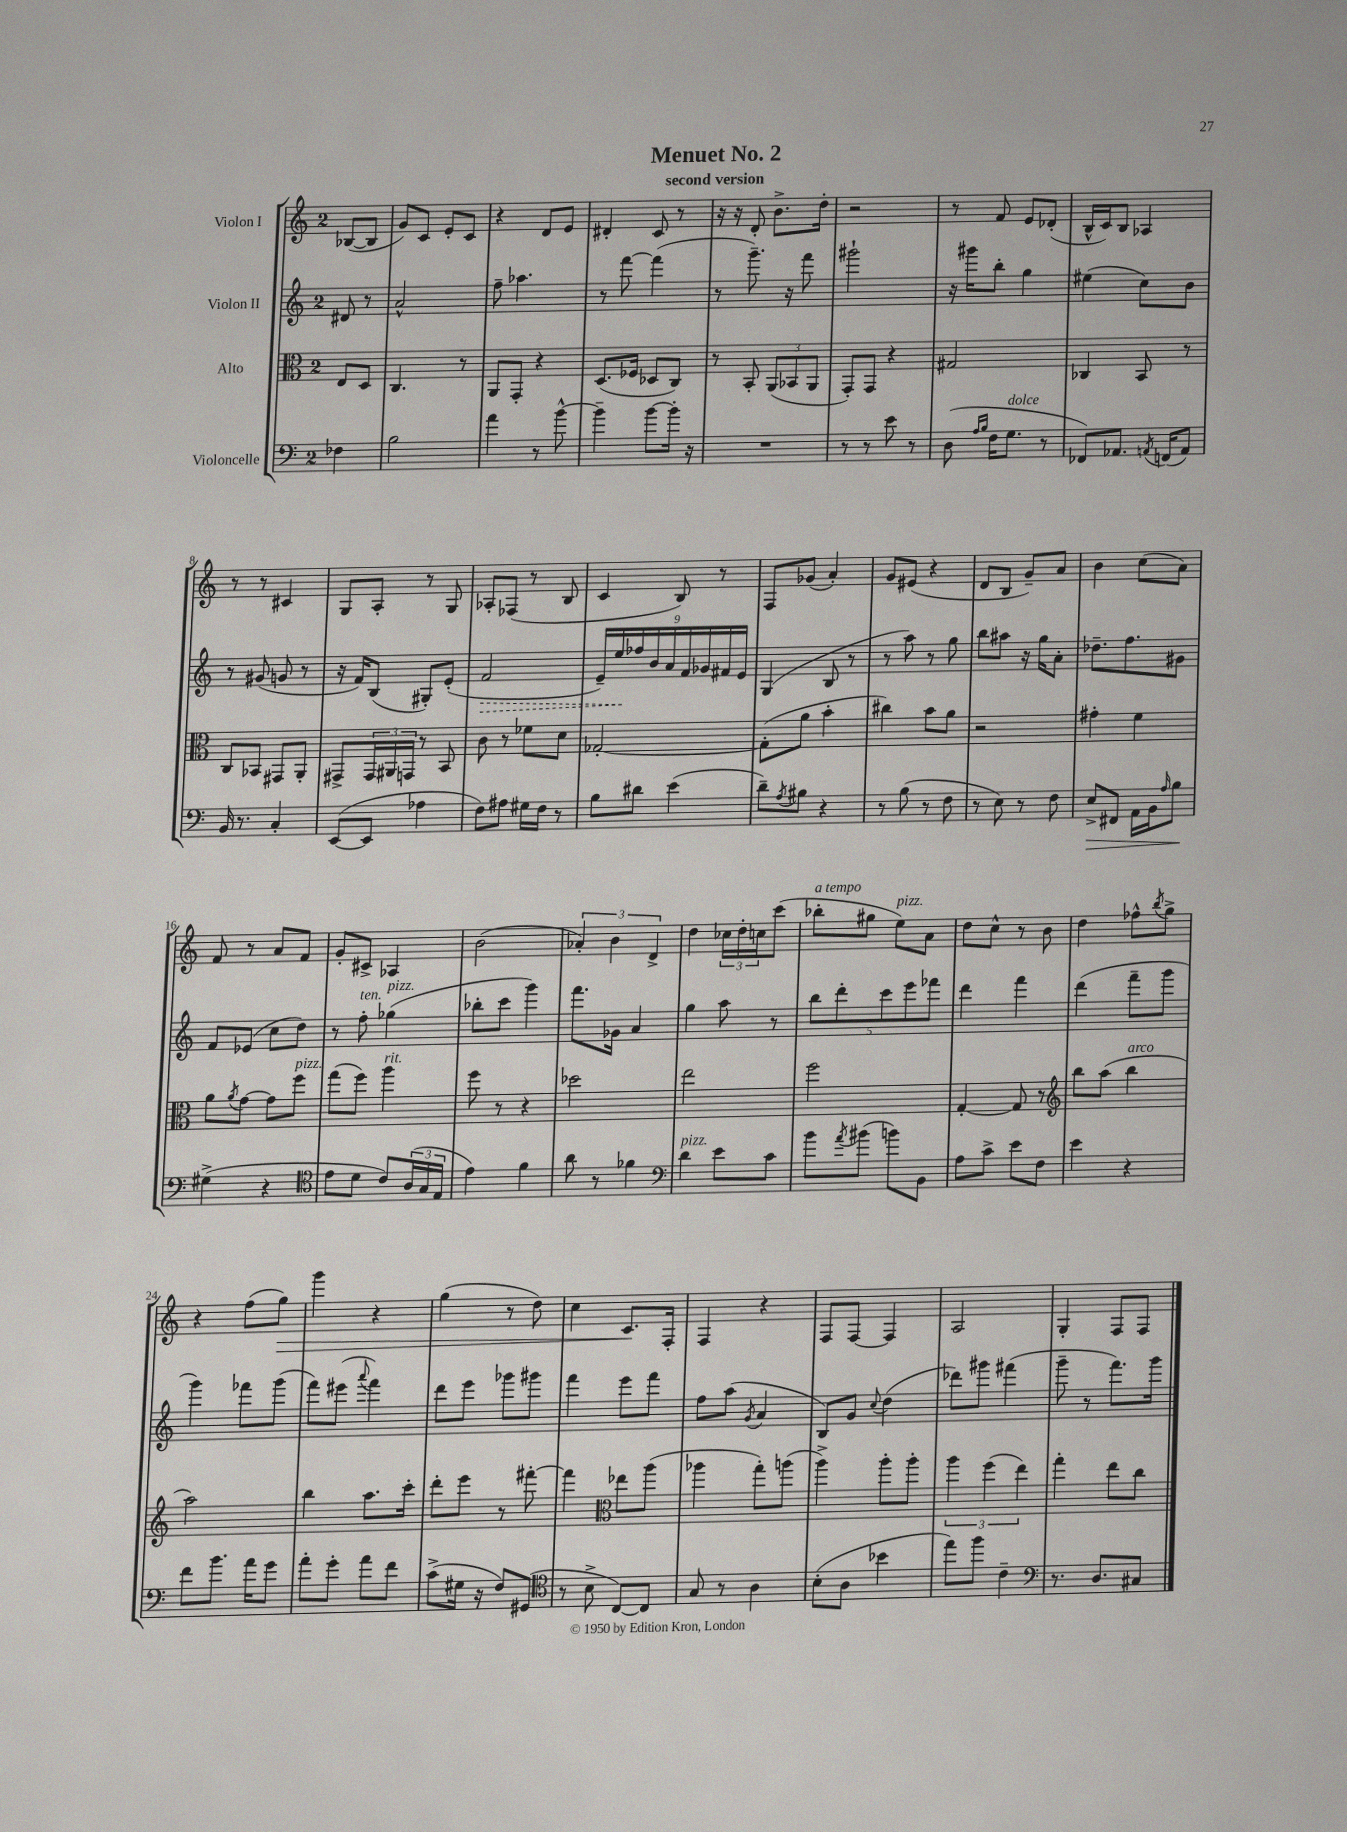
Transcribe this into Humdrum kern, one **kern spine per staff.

**kern	**kern	**kern	**kern
*staff4	*staff3	*staff2	*staff1
*clefF4	*clefC3	*clefG2	*clefG2
*k[]	*k[]	*k[]	*k[]
*M2/4	*M2/4	*M2/4	*M2/4
4F-	8E	8d#	([8B-
.	8D	8r	8B-]
=	=	=	=
2B	4.C	2a^^	8g)
.	.	.	8c
.	.	.	8e'
.	8r	.	8c
=	=	=	=
4a	8AA	8ff~	4r
.	8GG'	4.aa-	.
8r	4r	.	8d
[8b^^	.	.	8e
=	=	=	=
4b~]	(8.D	8r	4d#'
.	.	[8fff	.
.	16F-	.	.
[8b	8D-	(4fff]	8c
16b']	8C)	.	8r
16r	.	.	.
=	=	=	=
2r	8r	8r	16r
.	.	.	16r
.	8BB'	8.ggg~)	8d'
.	(12AA	.	8.b^
.	.	16r	.
.	12BB-	.	.
.	.	8fff	.
.	12AA	.	.
.	.	.	16dd'
=	=	=	=
8r	8GG')	2ggg#`	2r
8r	8GG	.	.
8e	4r	.	.
8r	.	.	.
=	=	=	=
(8D	2G#	16r	8r
.	.	16ggg#	.
16qqA	.	.	.
16qqB	.	.	.
16F	.	8bb'	8f
8.G	.	.	.
.	.	4gg	8e
8r	.	.	(8d-'
=	=	=	=
8FF-)	4C-	(4ee#	16B^^
.	.	.	16c)
8.AA-	.	.	8B
.	8BB	8cc)	4A-
8qAA	.	.	.
(16FF	.	.	.
8AA)	8r	8b	.
=	=	=	=
16BB	8C	8r	8r
8.r	.	.	.
.	8BB-	(8g#	8r
4C'	8GG#	8g	4c#
.	8AA'	8r	.
=	=	=	=
([8EE	8GG#^	16r	8G
.	.	16f)	.
8EE]	24GG#	(8B	8A'
.	24AA#	.	.
.	24GG	.	.
4A-	8r	8G#')	8r
.	8BB	(8e'	8G
=	=	=	=
8F)	8c	2f	8A-'
8A#	8r	.	(8F-
16G#	8f-	.	8r
16F	.	.	.
8r	8d	.	8B
=	=	=	=
8B	[2G-'	18e~)	4c
.	.	18ee	.
.	.	18ff-	.
8d#	.	.	.
.	.	18b	.
.	.	18a	.
(4e	.	.	8B)
.	.	18f	.
.	.	18g-	.
.	.	.	8r
.	.	18f#	.
.	.	18e	.
=	=	=	=
8d~)	(8G-']	(4G	8F
8qA	.	.	.
8B#	8a	.	(8g-
4r	4b'	8B	4a')
.	.	8r	.
=	=	=	=
8r	4cc#)	8r	8g
(8B	.	8aa)	(8e#
8r	8b	8r	4r
8F	8a	8gg	.
=	=	=	=
8r	2r	8bb	8d
8E)	.	8aa#	8B
8r	.	16r	8g~)
.	.	16gg	.
8F	.	8a'	8a
=	=	=	=
8E^	4g#'	8.dd-~	4b
8FF#	.	.	.
.	.	8.ff	.
16AA	4f	.	(8cc
16BB	.	.	.
16qqA	.	.	.
8B	.	8g#	8a)
=	=	=	=
(4G#^	8a	8f	8f
.	8qa	.	.
.	[8g	(8e-	8r
4r	8g]	8cc	8a
.	8ff	8dd)	8f
=	=	=	=
*clefC4	*	*	*
8e	(8gg	8r	8g'
8d	8ff)	8ff'	8c#^
8c)	4aa	(4gg-	4A-
(24A	.	.	.
24G	.	.	.
24E	.	.	.
=	=	=	=
4e)	8ff	8bb-'	(2b
.	8r	8ccc	.
4f	4r	4ggg)	.
=	=	=	=
8a	2dd-	8.fff	6a-')
8r	.	.	.
.	.	.	6b
.	.	16g-	.
4f-	.	4a	.
.	.	.	6d^
=	=	=	=
*clefF4	*	*	*
4d	2ee	4gg	4dd
8e	.	8aa	24cc-
.	.	.	24dd'
.	.	.	24cc
8c	.	8r	(8ccc
=	=	=	=
8b	2ff	10bb	8bb-'
.	.	10ddd'	.
8qa	.	.	.
(8b#	.	.	8gg#
.	.	10ccc	.
8b)	.	.	8ee)
.	.	10eee	.
8BB	.	.	8a
.	.	10fff-	.
=	=	=	=
8A	[4G'	4ddd	8dd
8c^	.	.	8cc^^
8e	8G]	4fff	8r
8F	8r	.	8b
=	=	=	=
*	*clefG2	*	*
4e	8bb	(4ddd	4dd
.	(8aa	.	.
4r	4bb	8fff~	8ff-^^
.	.	.	8qbb
.	.	8ggg	8gg^
=	=	=	=
8f	2aa)	4ggg)	4r
8.b	.	.	.
.	.	8fff-	(8ff
16a	.	.	.
8g	.	(8ggg	8gg)
=	=	=	=
8a'	4bb	8fff)	4ggg
8g'	.	(8eee#	.
.	.	8qqaaa	.
8a	8.aa	4fff)	4r
8f	.	.	.
.	16ccc'	.	.
=	=	=	=
(8c^	8ddd'	8ddd	(4gg
16G#	8eee	8eee	.
16r	.	.	.
8F)	8r	8ggg-	8r
(8GG#	[8fff#'	8ggg#	8dd)
=	=	=	=
*clefC4	*	*	*
8r	4fff#]	4fff	4cc
8B^	.	.	.
*	*clefC3	*	*
[8C)	8ee-	8eee	8.c
8C]	(8aa	8fff	.
.	.	.	16F'
=	=	=	=
8G	4aa-	8ff	4F
8r	.	(8aa	.
.	.	8qg	.
4A	8gg')	4a	4r
.	(8aa	.	.
=	=	=	=
(8B'	4aa^)	8B)	8F
8A	.	8g	[8F
.	.	8qqcc	.
4b-	8aa'	(4dd	4F]
.	8aa'	.	.
=	=	=	=
8ee)	6aa	8ddd-)	2A
8ff	.	8ggg#	.
.	(6ff	.	.
4c~	.	(4fff#	.
.	6ee)	.	.
=	=	=	=
*clefF4	*	*	*
8.r	4gg'	8ggg~	4G'
.	.	8r	.
8.D	.	.	.
.	8ee	8.fff)	8F
8C#	8cc	.	8F
.	.	16ggg	.
==	==	==	==
*-	*-	*-	*-
